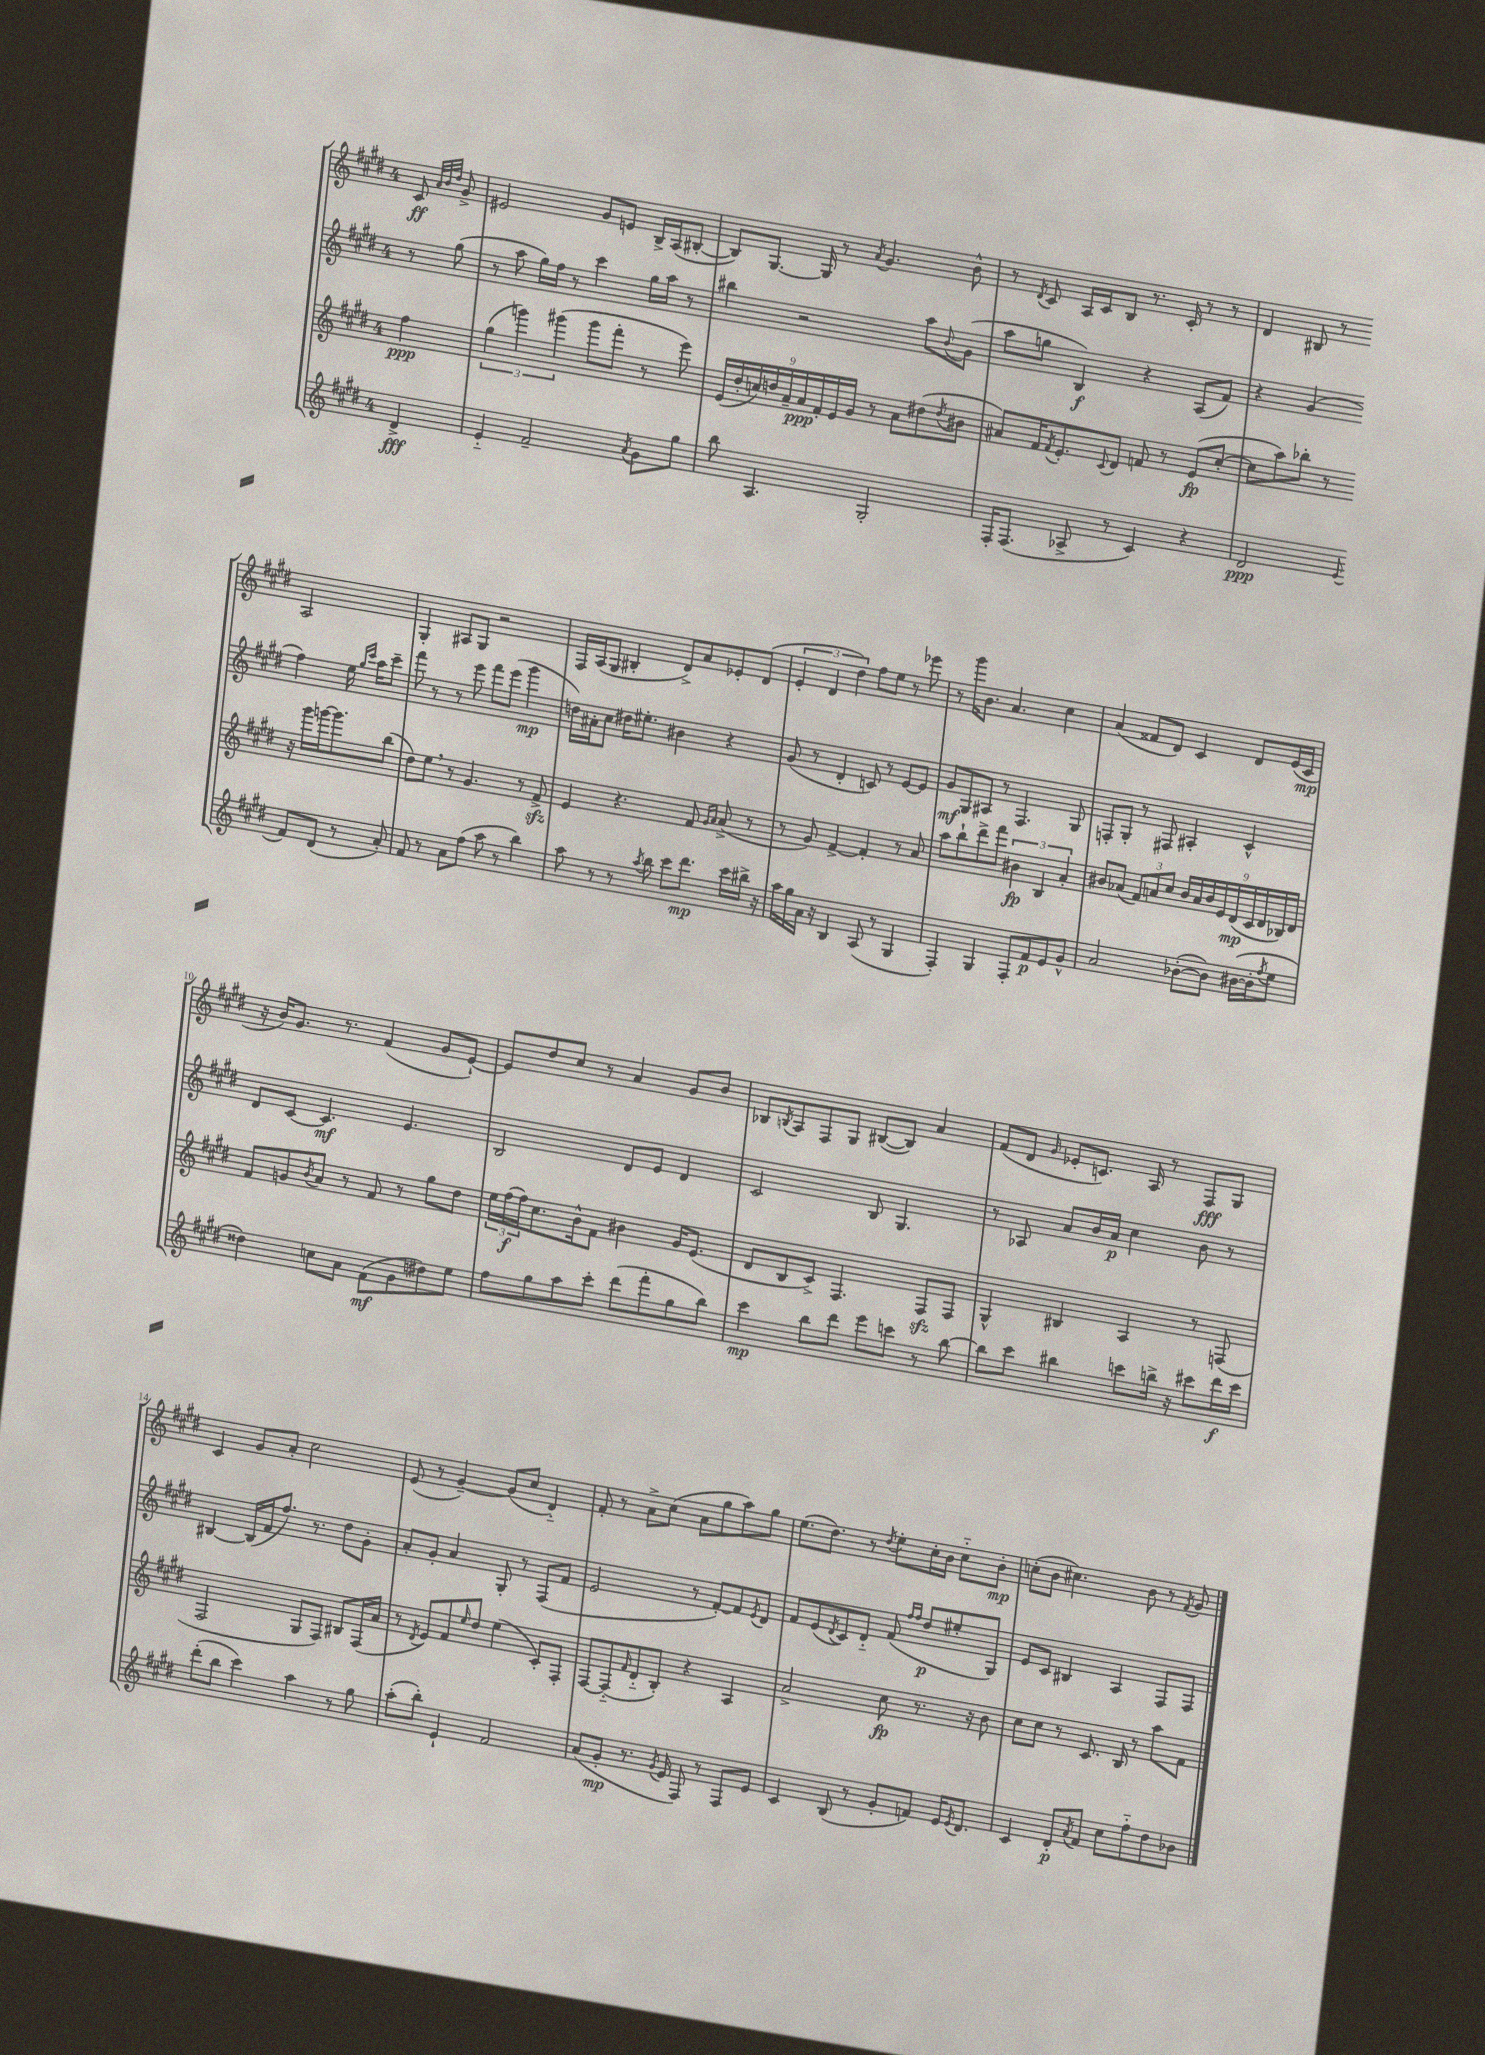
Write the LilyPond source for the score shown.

<<
\new StaffGroup <<
\new Staff = "s0" {
    \clef treble \key e \major \once \override Staff.TimeSignature.style = #'single-digit \time 4/4 \partial 4
    cis'8\ff \grace { a'32 b'32 dis''32 } gis'8-> |
    eis'2 gis'8 e'8 b16-> a16( bis8~-. |
    bis8) gis8.~ gis16 r8 \acciaccatura { a'8 } gis'4. b'8-^ |
    r8 \acciaccatura { dis'8 } cis'8 a16 cis'16 b8 r8. cis'16-. r8 r8 |
    dis'4 bis8 r8 a2 |
    gis4-. ais8 gis8 r2 |
    fis16 a16( gis8 bis4-. dis'8->) a'8 ees'8-. dis'8( |
    \tuplet 3/2 { e'4-. dis'4 dis''4) } fis''8 e''8 r8 ees'''8 |
    r8 gis'''16 b'8. a'4. cis''4 |
    a'4( fisis'8 dis'8) cis'4 dis'8 e'16( cis'16\mp |
    r16 b'16) gis'8. r8. fis'4( gis'8 e'8~-!) |
    e'8 dis''8 cis''8 r8 a'4 gis'8 b'8 |
    bes8 \acciaccatura { b8 } a8 fis8 gis8 bis8~( bis8) a'4 |
    fis'8( dis'8 \grace { gis'16 } ees'8-. c'8.) a16 r8 fis8\fff gis8 |
    cis'4 gis'8 a'8-. cis''2 |
    e'8( r8 gis'4~--) gis'8( cis''8 dis'4-_) |
    fis'8-. r8 a'8-> cis''8( a'8 gis''8 a''8) gis''8 |
    e''8.( dis''8.) r8 \acciaccatura { dis''8 } e''8-. cis''16-. b'16 cis''8-_ b'8-.\mp |
    c''8-.( b'8 cis''4.) b'8 r8 \acciaccatura { fis'8 } gis'8 \bar "|." |
}
\new Staff = "s1" {
    \clef treble \key e \major \once \override Staff.TimeSignature.style = #'single-digit \time 4/4 \partial 4
    r8 gis''8( |
    r8 a''8 gis''16) fis''16 r8 cis'''4 gis''16 a''16 r8 |
    bis''4 r2 a''8 \appoggiatura { b'8 } gis'8( |
    a''8 g''8 b4\f) r4 a8( fis'8) |
    r4 gis'4( fis''4) e''16 \grace { gis''16 cis'''16 } a''16 cis'''8-- |
    fis'''8 r8 r8 e'''8 fis'''8 e'''8( gis'''4\mp |
    d''16) ais'16-. cis''8 dis''16 eis''8.-. bis'4 r4 |
    gis'8( r8 dis'4-. c'8) r8 e'8~ e'8 |
    gis'8\mf gis8 ais8 r8 fis4. gis8 |
    f8-. gis8-. r8 fis8 ais4-. cis'4-^ |
    dis'8 cis'8~ cis'4.\mf e'4. |
    b2 dis'8 e'8 dis'4 |
    cis'2 b8 gis4. |
    r8 aes8 a'8 b'16 a'16\p cis''4 b'8 r8 |
    bis4~ bis16( fis'16 fis''8.) r8. dis''8 gis'8-. |
    a'8-. gis'8-. a'4 gis8-. r8 fis8( fis'8 |
    e'2 r8 fis'8~-.) fis'8 \acciaccatura { e'8 } dis'8 |
    fis'8 e'8( \acciaccatura { dis'8 } cis'8) dis'8-_ fis'8( \grace { fis''16 fis''16 } dis''8\p eis''8-. gis8) |
    e'8 cis'8 bis4 a4 fis8 fis8 \bar "|." |
}
\new Staff = "s2" {
    \clef treble \key e \major \once \override Staff.TimeSignature.style = #'single-digit \time 4/4 \partial 4
    fis''4\ppp |
    \tuplet 3/2 { gis''4( g'''4) gis'''4( } gis'''8 fis'''8-. r8 e'''8) |
    \tuplet 9/8 { e'16( dis''16-. c''16) d''16 a'16-- a'16\ppp fis'16-. e'16 gis'16 } r8 a'8 dis''8( \acciaccatura { dis''8 } bis'8 |
    ais'8) fis'16 \acciaccatura { fis'8 } e'8.-. \appoggiatura { cis'8 } dis'8 f'8 r8 e'8\fp( cis''8~-. |
    cis''8 a''8) bes''8-. r8 r16 gis'''16 g'''16~ g'''8. bes''8( |
    dis''8) e''8 \breathe r8 gis'4. r8 fis'8->\sfz |
    e'4 r4. fis'8 \grace { gis'16 a'16 } a'8->( r8 |
    r8 gis'8) fis'4~-> fis'4-. r8 a'8 |
    a''8 b''8-! dis'''8-> fis'''8 \tuplet 3/2 { bis'4\fp b4 a'4-. } |
    bis'8 aes'8( \tuplet 3/2 { fis'8) a'8 cis''8 } \tuplet 9/8 { bis'16 a'16 bis'16 e'16 dis'16\mp( cis'16 dis'16 bes16) dis'16 } |
    fis'8 g'8 \acciaccatura { b'8 } a'8 r8 fis'8 r8 gis''8 dis''8 |
    \tuplet 3/2 { e''16 fis''16\f( fis''16) } cis''8. b'16-^ fis'8 bis'4 gis'16 e'8.( |
    dis'8 b8 cis'8->) fis4. fis8\sfz fis8 |
    gis4-^ bis4 a4 r8 f8( |
    fis2 gis8 fis8) bis8 fis16( a'16 |
    r8 \acciaccatura { dis'8 } e'8) fis'8 \grace { e''16 } dis''8 e''4( cis'8-.) fis8-. |
    fis8~ fis8-_( \grace { fis'16 } dis'8-_ b8-.) r4 a4 |
    a'2-> cis''8\fp r8. r16 b'8 |
    cis''8 cis''8 r8 cis'8. b16 r8 a''8 fis'8 \bar "|." |
}
\new Staff = "s3" {
    \clef treble \key e \major \once \override Staff.TimeSignature.style = #'single-digit \time 4/4 \partial 4
    dis'4->\fff |
    e'4-_ fis'2-- \acciaccatura { a'8 } gis'8 gis''8 |
    b''8 a4. gis2-. |
    fis16-. fis8.( aes8-> r8 cis'4) r4 |
    dis'2\ppp \appoggiatura { e'8 } fis'8 dis'8( r8 a'8-.) |
    fis'8 r8 a'8 fis''8( a''8 r8 b''4) |
    a''8 r8 r8 \acciaccatura { a''8 } b''8 cis'''8 dis'''8.\mp cis'''16 bis''16-> r16 |
    a''16 gis''16 a'16 r16 b4 a8( r8 gis4 |
    fis4-.) gis4 fis8-. fis'8\p e'8 gis'8-^ |
    a'2 bes'8~-.( bes'8) bis'16~( bis'16-. \acciaccatura { fis''8 } e''8 |
    disis''4) c''8 a'8 fis'8\mf( gis'8 dis''8) e''8 |
    fis''8 gis''8 a''8 cis'''8-. dis'''8( fis'''8-. gis''8 b''8) |
    cis'''4\mp b''8 dis'''8 e'''8 c'''8 r8 b''8~ |
    b''8 cis'''8 bis''4 c'''8 b''16-> r16 cis'''8 dis'''16\f cis'''16 |
    dis'''8-.( b''8 cis'''4) a''4 r8 gis''8 |
    a''8-.( b''8-.) e'4-! fis'2 |
    a'8( gis'8-.\mp r8. \acciaccatura { gis'8 } e'16 fis8) r8 fis8 e'8 |
    cis'4 b8( r8 gis'8-. f'8) e'16 \acciaccatura { e'8 } dis'8. |
    cis'4 dis'8-.\p \acciaccatura { a'8 } fis'8 cis''8 fis''8-_ dis''8 bes'8 \bar "|." |
}
>>
>>
